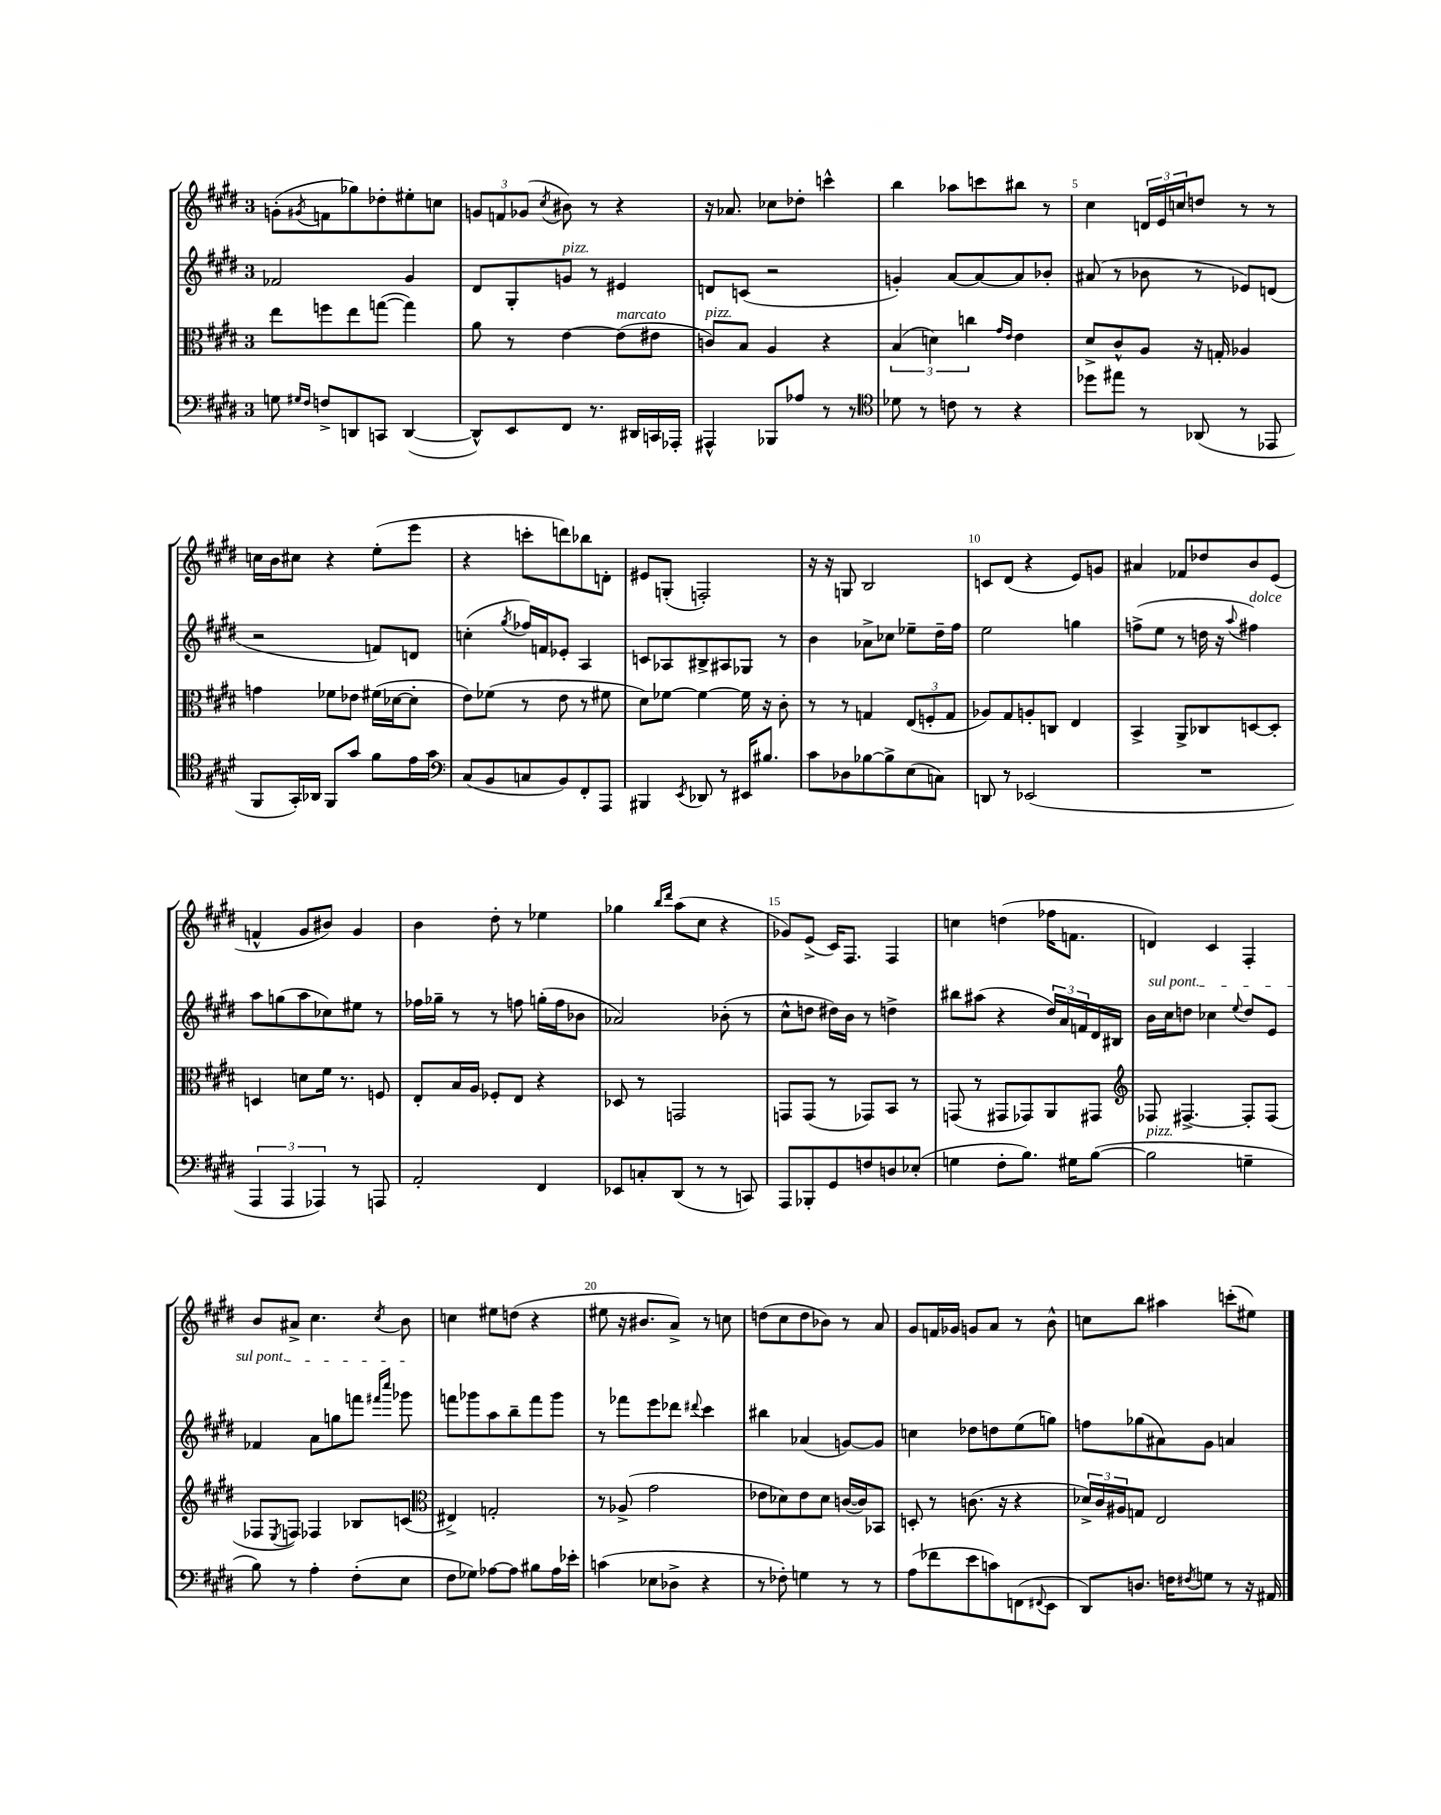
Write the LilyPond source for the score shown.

<<
\new StaffGroup <<
\new Staff = "s0" {
    \clef treble \key e \major \once \override Staff.TimeSignature.style = #'single-digit \time 3/4
    g'8-.( \acciaccatura { gis'8 } f'8 ges''8) des''8-. eis''8-. c''8 |
    \tuplet 3/2 { g'8 f'8 ges'8( } \acciaccatura { cis''8 } bis'8) r8 r4 |
    r16 aes'8. ces''8 des''8-. c'''4-^ |
    b''4 aes''8 c'''8 bis''8 r8 |
    cis''4 \tuplet 3/2 { d'16 e'16 c''16 } d''8 r8 r8 |
    c''16 b'16 cis''8 r4 e''8-.( e'''8 |
    r4 c'''8-. d'''8) bes''8 d'8-. |
    eis'8 g8-.( f2-.) |
    r16 r16 g8 b2 |
    c'8 dis'8( r4 e'8) g'8 |
    ais'4 fes'8 des''8 b'8 e'8( |
    f'4-^ gis'8 bis'8) gis'4 |
    b'4 dis''8-. r8 ees''4 |
    ges''4 \grace { b''16 dis'''16 } a''8( cis''8 r4 |
    ges'8) e'8->( cis'16) fis8. fis4 |
    c''4 d''4( fes''16 f'8. |
    d'4) cis'4 fis4-. |
    b'8 ais'8-> cis''4. \acciaccatura { cis''8 } b'8 |
    c''4 eis''8 d''8( r4 |
    eis''8 r16 bis'8. a'8->) r8 c''8 |
    d''8( cis''8 d''8 bes'8) r8 a'8 |
    gis'8 f'16 ges'16 g'8 a'8 r8 b'8-^ |
    c''8 b''8 ais''4 c'''8-.( eis''8) \bar "|." |
}
\new Staff = "s1" {
    \clef treble \key e \major \once \override Staff.TimeSignature.style = #'single-digit \time 3/4
    fes'2 gis'4 |
    dis'8 gis8-. g'8^\markup { \italic "pizz." } r8 eis'4 |
    d'8 c'8( r2 |
    g'4-.) a'8~ a'8~ a'8 bes'8-. |
    ais'8( r8 bes'8 r8 ees'8) d'8( |
    r2 f'8) d'8 |
    c''4-.( \acciaccatura { gis''8 } fes''16) f'16 ees'8-. a4 |
    c'8 aes8 bis8-> ais8 ges8 r8 |
    b'4 aes'8-> ces''8 ees''8-- dis''16-- fis''16 |
    e''2 g''4 |
    f''8->( e''8 r8 d''16 r16 \appoggiatura { a''8 } fis''4^\markup { \italic "dolce" }) |
    a''8 g''8( a''8 ces''8) eis''8 r8 |
    fes''16 ges''16-- r8 r8 f''8 g''16-.( f''16 bes'8 |
    aes'2) bes'8-.( r8 |
    cis''8-^ d''8 dis''16) b'16 r8 d''4-> |
    bis''8 ais''8( r4 \tuplet 3/2 { dis''16) a'16 f'16 } dis'16 bis16 |
    \once \override TextSpanner.bound-details.left.text = \markup { \italic "sul pont." } b'16\startTextSpan cis''16 d''8 ces''4 \appoggiatura { e''8 } d''8 e'8 |
    fes'4 a'8 g''8 f'''8 \grace { fis'''16 cis''''16 } ges'''8\stopTextSpan |
    f'''8 ges'''8 a''8 b''8-- f'''8 ges'''8 |
    r8 fes'''8 e'''8 des'''8 \appoggiatura { dis'''8 } cis'''4 |
    bis''4 aes'4( g'8~) g'8 |
    c''4 des''8 d''8 e''8( g''8) |
    f''8 ges''8( ais'8) gis'8 a'4 \bar "|." |
}
\new Staff = "s2" {
    \clef alto \key e \major \once \override Staff.TimeSignature.style = #'single-digit \time 3/4
    e''8 f''8 e''8 g''8~( g''4) |
    a'8 r8 e'4~ e'8^\markup { \italic "marcato" }( eis'8 |
    c'8^\markup { \italic "pizz." }) b8 a4 r4 |
    \tuplet 3/2 { b4( d'4) c''4 } \grace { gis'16 e'16 } e'4 |
    dis'8-> cis'8-^ a8 r16 g16-. aes4 |
    g'4 fes'8 ees'8 fis'16( des'16~ des'8-. |
    e'8) fes'8( r8 e'8 r8 fis'8 |
    dis'8) fes'8~ fes'4~ fes'16 r16 cis'8-. |
    r8 r8 g4 \tuplet 3/2 { e8( f8-. g8 } |
    aes8) gis8 a8-. c8 e4 |
    b,4-> a,8-> ces8 d8~ d8-. |
    d4 d'8 fis'16 r8. f8 |
    e8-. b16 a16 fes8-. e8 r4 |
    des8 r8 g,2 |
    g,8 g,8( r8 ges,8) b,8 r8 |
    g,8( r8 gis,8 ges,8) a,8 gis,8 |
    \clef treble fes8 fis4.~-> fis8-. fis8( |
    fes8 \acciaccatura { e8 } f8) fes4 bes8 c'8( |
    \clef alto eis4->) g2-. |
    r8 aes8->( gis'2 |
    ees'8 des'8) ees'8 des'8 c'16~( c'16) bes,8 |
    d8-. r8 c'8.( r16 r4 |
    \tuplet 3/2 { des'16->) cis'16 ais16 } g8 e2 \bar "|." |
}
\new Staff = "s3" {
    \clef bass \key e \major \once \override Staff.TimeSignature.style = #'single-digit \time 3/4
    g8 \grace { gis16 fis16 } f8-> d,8 c,8 d,4~( |
    d,8-^) e,8 fis,8 r8. dis,16 c,16 aes,,16-. |
    ais,,4-^ bes,,8 aes8 r8 r8 |
    \clef tenor des'8 r8 c'8 r8 r4 |
    des''8 eis''8 r8 aes,8( r8 ees,8 |
    fis,8 gis,16-.) aes,16 fis,8 gis'8 fis'8 e'16 gis'16 |
    \clef bass cis8( b,8 c8 b,8) fis,8-. a,,8 |
    bis,,4 \acciaccatura { e,8 } des,8 r8 eis,16 bis8. |
    cis'8 des8 bes8~ bes8-> e8( c8) |
    d,8 r8 ees,2( |
    R2. |
    \tuplet 3/2 { a,,4 a,,4 aes,,4) } r8 a,,8 |
    a,2-. fis,4 |
    ees,8 c8-. dis,8( r8 r8 c,8) |
    a,,8 bes,,8-. gis,8 f8 d8 ees8-.( |
    g4 fis8-. b8.) gis16 b8~( |
    b2^\markup { \italic "pizz." } g4-- |
    b8) r8 a4-. fis8-.( e8 |
    fis8 ges8) aes8~ aes8 bis8 aes16 ees'16-. |
    c'4( ees8 des8-> r4 |
    r8 fes8-.) g4 r8 r8 |
    a8( fes'8 e'8 c'8) f,8( \appoggiatura { fis,8 } e,8 |
    dis,8) d8. f16 \acciaccatura { fis8 } g8 r8 r16 ais,16 \bar "|." |
}
>>
>>
\layout { \context { \Score \override BarNumber.break-visibility = ##(#f #t #t) barNumberVisibility = #(every-nth-bar-number-visible 5) } }
